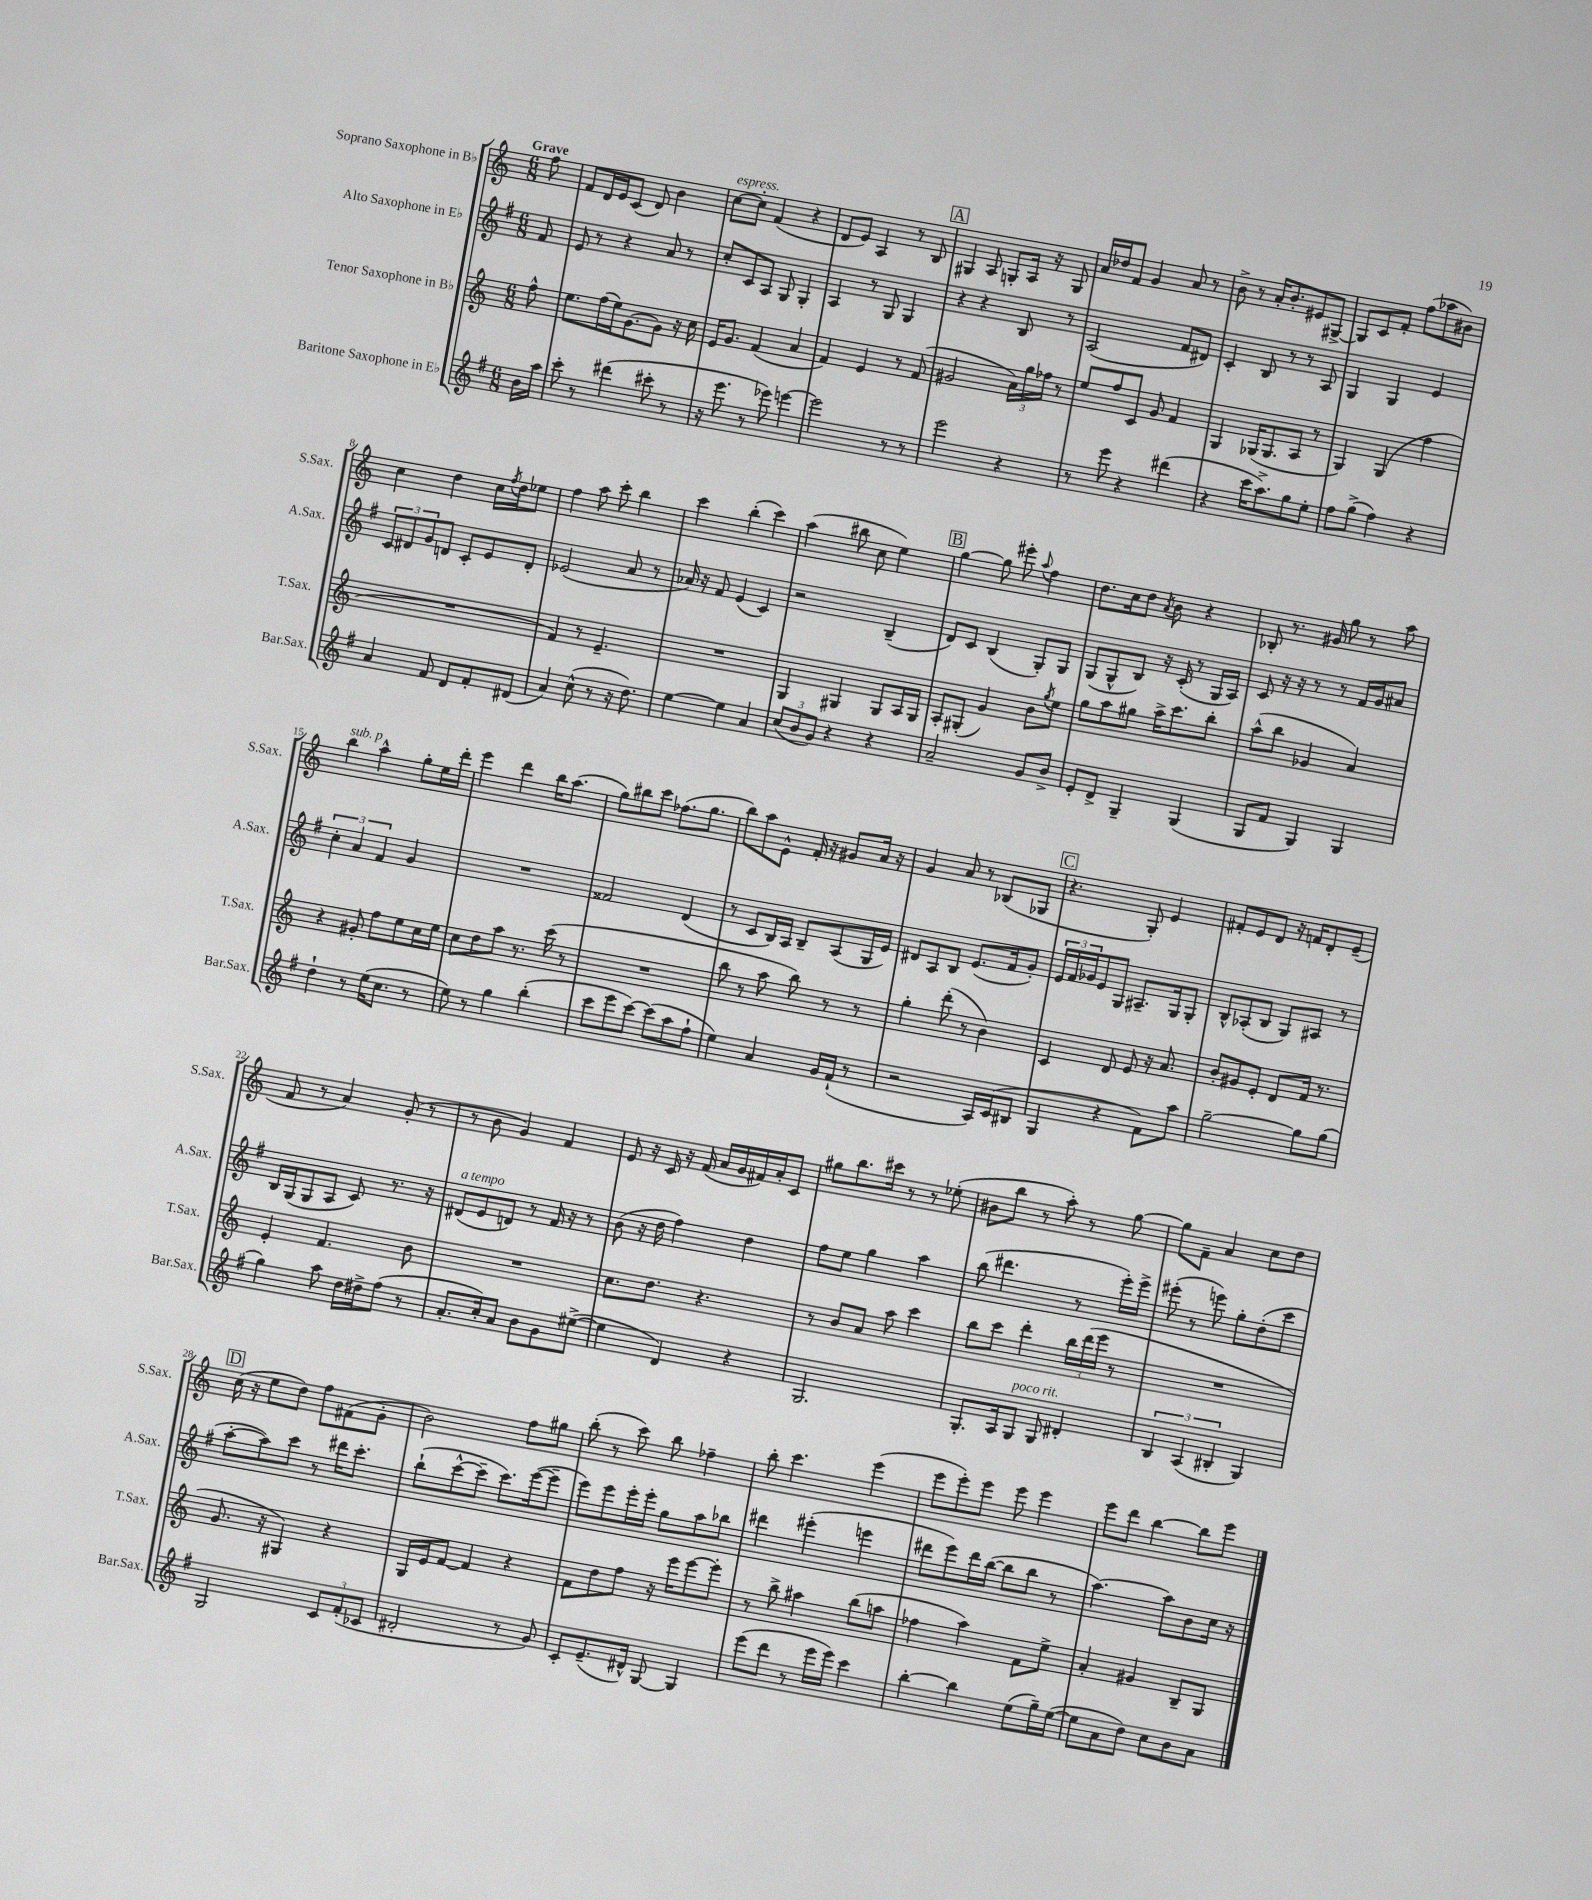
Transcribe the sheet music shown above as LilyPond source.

<<
\new StaffGroup <<
\new Staff = "s0" \with { instrumentName = "Soprano Saxophone in Bb" shortInstrumentName = "S.Sax." } {
    \clef treble \key c \major \numericTimeSignature \time 6/8 \partial 8 \tempo "Grave"
    f''8 |
    f'8 d'16 e'16 c'8( d'8) b'4 |
    c''8~^\markup { \italic "espress." } c''8-. f'4( r4 |
    d'8 e'8) a4 r8 b8 |
    \mark \markup { \box "A" } gis4 a8 g8-. a16 r16 g8 |
    a'16 des''16 f'8 g'4 a'8 r8 |
    b'8-> r8 a'16-. b'8.-. eis'8 gis8~-> |
    gis8 c'8 f'8-. f''8( aes''8 bis'8) |
    c''4 d''4 c''16 \acciaccatura { f''8 } d''16 ees''8 |
    f''4 a''8 c'''8-. b''4 |
    c'''4 b''4-.( c'''4) |
    a''4( bis''8 c''8 e''4) |
    \mark \markup { \box "B" } g''4~ g''8 eis'''8-. \appoggiatura { a''8 } f''4 |
    d''8. c''16 d''8 \acciaccatura { a'8 } b'8 r4 |
    bes8-. r8. gis'16 g''8 r8 a''8 |
    b''4^\markup { \italic "sub. p" } a''4-^ g''8-. e''16 d'''16-. |
    e'''4 d'''4 b''16 a''8.( |
    g''8) bis''8 c'''8 fes''8.( g''8. |
    b''8) a''8 e'8-^ f'16-. r16 gis'8 a'16 r16 |
    g'4 a'8 r8 bes8( ges8 |
    \mark \markup { \box "C" } r4. g8-.) e'4 |
    fis'8-. e'8 d'8 r16 f'16 d'8-. e'8--( |
    f'8 r8 a'4) g'8-.( r8 |
    r8 b'8 g'4) f'4 |
    e'8 r16 c'16 r16 f'16( a'16 g'16 fis'16) a'16-. c'8 |
    gis''8 b''8. cis'''16 r8 r8 ees''8-.( |
    bis'8 b''8 r8 a''8-.) r8 g''8~ |
    g''8 f'8-- a'4 c''8 d''8 |
    \mark \markup { \box "D" } c''16( r16 e''8 d''8) f''8 fis'8( g'8-. |
    b'2) f''8 gis''8 |
    b''8-.( r8 c'''8) b''8 fes''4-- |
    b''8-. c'''4. e'''4( |
    e'''8 e'''8-.) e'''8 e'''8 e'''4 |
    e'''8 d'''8 b''4~ b''8 e'''8 \bar "|." |
}
\new Staff = "s1" \with { instrumentName = "Alto Saxophone in Eb" shortInstrumentName = "A.Sax." } {
    \clef treble \key g \major \numericTimeSignature \time 6/8 \partial 8
    fis'8 |
    e'8 r8 r4 a'8 r8 |
    c''8-. c'8 a8 g8 g4-. |
    a4 r8 g8 g4 |
    \mark \markup { \box "A" } r4 r4 b8 r8 |
    a2( fis'8 dis'8) |
    c'4-. b8 r8 r8 a8 |
    g4 g4 e'4 |
    \tuplet 3/2 { c'8 dis'8 g'8 } d'8 c'8-. e'8 d'8-. |
    ees'2( a'8 r8 |
    aes'16) r16 fis'8 e'4( c'4) |
    r2 b4--( |
    \mark \markup { \box "B" } d'8) c'8 b4( g8-.) g8 |
    g8( g8-^ b8) r16 c'16-.( r8 g16 a16) |
    c'8 r16 r16 r8 r8 fis'16 g'16 ais'8 |
    \tuplet 3/2 { c''4-. a'4 fis'4 } g'4 |
    R2. |
    fisis'2 d'4( |
    r8 c'8 b16) a16 b8-- a8( g16 e'16) |
    dis'8 a8 b8 e'8.( fis'16 g'8-.) |
    \mark \markup { \box "C" } \tuplet 3/2 { e'16 fis'16 ges'16 } e'8 g8 ais8.-- g16 g8-. |
    b8-^ aes8-.( b8 g8) ais8 r8 |
    b16 g16( g8 a8 c'8) r8. r16 |
    dis'8^\markup { \italic "a tempo" }( e'8 d'8) r8 fis'16 r16 r8 |
    b'8( r16 d''16 fis''4) d''4 |
    fis''8 e''8 g''4 a''4 |
    b''8( dis'''4. r8 e'''16-.) e'''16-> |
    eis'''8-.( r8 e'''8) g''8-. d''8-.( c'''8 |
    \mark \markup { \box "D" } a''8~-. a''8) c'''8 r8 dis'''16 c'''8.-. |
    b''8-!( c'''8~-^ c'''8-- c'''8.) e'''16~( e'''8-- |
    e'''8) e'''8 e'''16-. e'''16-. g''8 a''8 bes''8 |
    dis'''4 eis'''4-.( e'''4 |
    dis'''8 e'''8) dis'''16 b''16~( b''8 b''8 r8 |
    a''4.~) a''8 b'8 c''16 r16 \bar "|." |
}
\new Staff = "s2" \with { instrumentName = "Tenor Saxophone in Bb" shortInstrumentName = "T.Sax." } {
    \clef treble \key c \major \numericTimeSignature \time 6/8 \partial 8
    f''8-^ |
    e''8. f''16( e''16) g'8.~ g'8 r16 c''16 |
    e'16 g'8. f'4( a'4 |
    f'4) e'4 r8 f'8( |
    \mark \markup { \box "A" } gis'2 \tuplet 3/2 { a'16) g''16 fes''16 } r8 |
    e''8 f''8 c'8 g'8 f'4 |
    g4 ges16( ges8. a8 r8 |
    g4) g4( f''4 |
    R2. |
    f'4) r8 e'4.-- |
    R2. |
    g4 gis4 gis8 a16 gis16 |
    \mark \markup { \box "B" } a8-. gis8-.( g'4) b'8 \acciaccatura { g''8 } e''8 |
    g''8 a''8 gis''8 a''16-> c'''8. b''8-. |
    a''8-^( b''8 ges'4 a'4) |
    r4 gis'8-. f''8 e''8 c''16 e''16 |
    c''8 d''8 a''8 r8. c'''16( r8 |
    R2. |
    b''8 r8 a''8 b''8) r8 r8 |
    g''4-. d'''8-.( r8 b'4) |
    \mark \markup { \box "C" } c'4 d'8 e'8 r16 a'8. |
    b'8-. gis'8 e'8-. d'8 f'16 r8. |
    e'4-. f'4. b'8 |
    R2. |
    c''8. d''8. r4. |
    r8 b'8 a'8 a''8 c'''4 |
    b''8 c'''8 d'''4-. \tuplet 3/2 { b''16 d'''16( e'''16 } r8 |
    R2. |
    \mark \markup { \box "D" } g'8. r16 gis4) r4 |
    g16 e'16 f'8~ f'4 r4 |
    f'8 d''8 f''8 r16 e'''16 e'''8~ e'''8-. |
    r8 b''8-> ais''4 b''8( a''8 |
    fes''4 a''4) f'8 e''8-> |
    a'4-. gis'4 b8-- g8 \bar "|." |
}
\new Staff = "s3" \with { instrumentName = "Baritone Saxophone in Eb" shortInstrumentName = "Bar.Sax." } {
    \clef treble \key g \major \numericTimeSignature \time 6/8 \partial 8
    b'16 a''16 |
    c'''8-. r8 dis'''4( cis'''8-. r8 |
    r16 e'''8. r8 ees'''8) e'''4~ |
    e'''2 r8 r8 |
    \mark \markup { \box "A" } e'''2 r4 |
    r8 e'''8 r4 dis'''4( |
    r4 c'''16 a''8.->) g''8 e''8-. |
    fis''8 g''8->( fis''4) r4 |
    a'4 fis'8 d'8 fis'8-. dis'8( |
    a'4) c''8-^( r8 r16 d''8.) |
    e''4~ e''4 a'4 |
    \tuplet 3/2 { c''8( b'8 g'8) } r4 r4 |
    \mark \markup { \box "B" } a'2-- g'8 b'8-> |
    e'8-. d'8-> g4-- g4( |
    g8 fis'8 g4) g4 |
    d''4-! r8 e''16( c''8. r8 |
    e''8) r8 g''4 b''4-.( |
    c'''8 e'''8 c'''8~) c'''8( a''8 fis''8-! |
    e''4) a'4 g'16 fis'16-!( r8 |
    r2 a16) c'16( bis8 |
    \mark \markup { \box "C" } g4 r4 fis'8) a''8 |
    g''2~-- g''8 g''8( |
    g''4) a''8 d''16 dis''16-> fis''8( r8 |
    a'8.-. c''16-.) a'8 b'8 g'8 eis''8~->( |
    eis''4 d'4) r4 |
    g2. |
    g8.-. a16 g8^\markup { \italic "poco rit." } g8 dis'4-. |
    \tuplet 3/2 { b4 a4( bis4-. } g4) |
    \mark \markup { \box "D" } g2 \tuplet 3/2 { c'8 fis'8-.( ces'8 } |
    dis'2-. r8 g'8) |
    c'8-. e'8.--( dis'16-^) g8~ g4 |
    e'''8( d'''8 r8 e'''16 e'''16) c'''4 |
    b''4~-. b''4 e''8( g''16--) e''16~( |
    e''8 a'8 d''8) c''8 b'8 a'8 \bar "|." |
}
>>
>>
